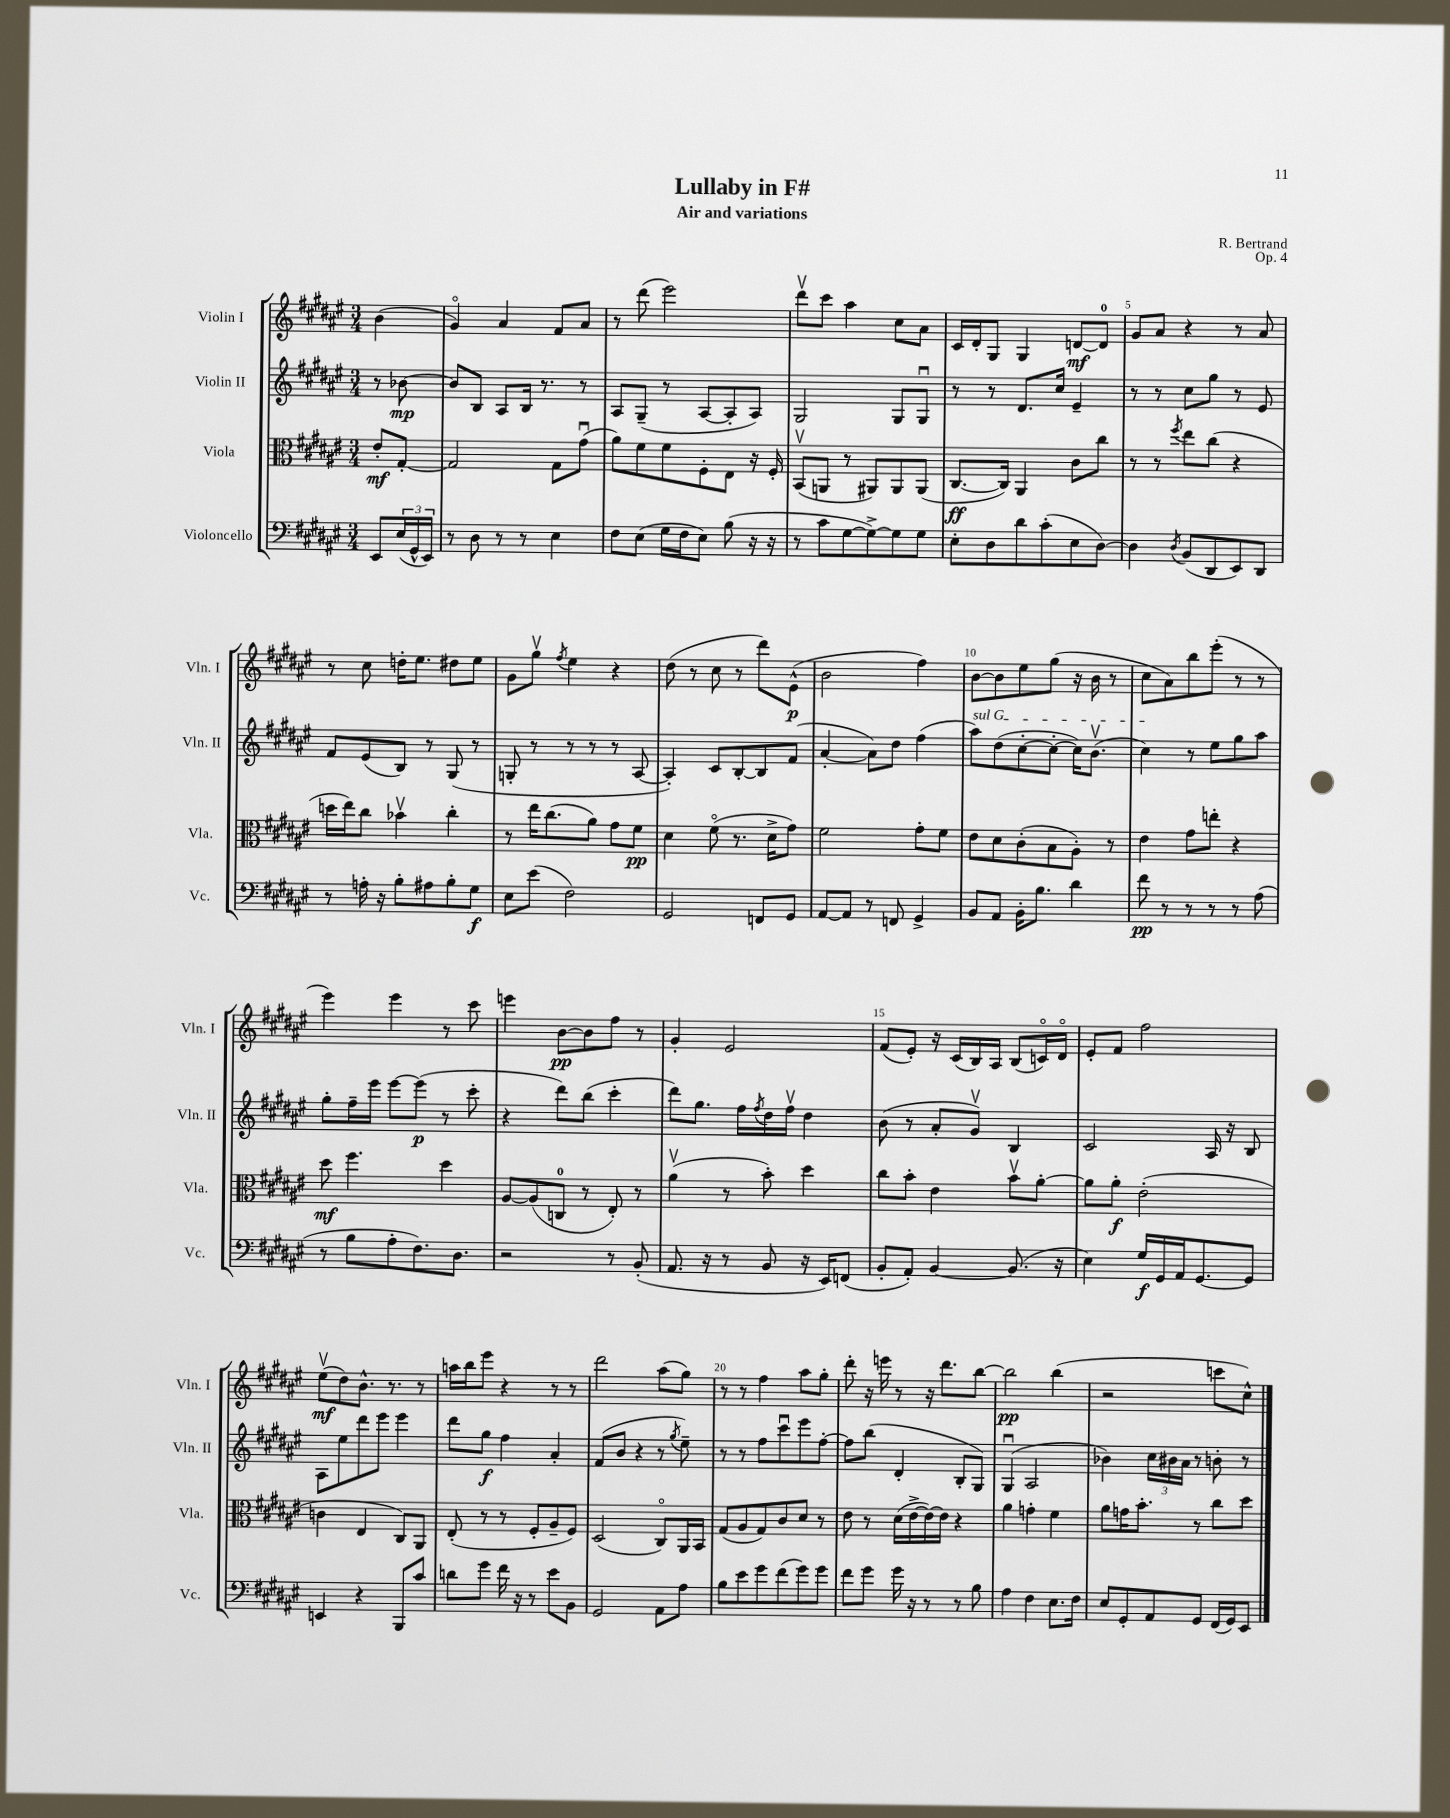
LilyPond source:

\header { title = "Lullaby in F#" composer = "R. Bertrand" subtitle = "Air and variations" opus = "Op. 4" }
<<
\new StaffGroup <<
\new Staff = "s0" \with { instrumentName = "Violin I" shortInstrumentName = "Vln. I" } {
    \clef treble \key fis \major \numericTimeSignature \time 3/4 \partial 4
    b'4( |
    gis'4\flageolet) ais'4 fis'8 ais'8 |
    r8 dis'''8( eis'''2) |
    dis'''8\upbow cis'''8 ais''4 cis''8 ais'8 |
    cis'16 dis'16-. gis8 gis4 d'8~\mf d'8-0 |
    gis'8 ais'8 r4 r8 ais'8 |
    r8 cis''8 d''16-. eis''8. dis''8 eis''8 |
    gis'8 gis''8\upbow \acciaccatura { fis''8 } eis''4 r4 |
    dis''8( r8 cis''8 r8 dis'''8) eis'8-^\p( |
    b'2 fis''4) |
    b'8~ b'8 eis''8 gis''8( r16 b'16 r8 |
    cis''8 ais'8) b''8 eis'''8-.( r8 r8 |
    eis'''4) eis'''4 r8 cis'''8 |
    e'''4 b'8~\pp b'8 fis''8 r8 |
    gis'4-. eis'2 |
    fis'8( eis'8-.) r16 cis'16( b16) ais16 b8( c'16\flageolet) dis'16\flageolet |
    eis'8-. fis'8 fis''2 |
    eis''8\upbow\mf( dis''8) b'8.-^ r8. r8 |
    a''16 b''16 eis'''8 r4 r8 r8 |
    dis'''2 ais''8( gis''8) |
    r8 r8 fis''4 ais''8 gis''8-. |
    dis'''8-. r16 e'''16 r8 r16 dis'''8. b''8~ |
    b''2\pp b''4( |
    r2 c'''8 cis''8-^) \bar "|." |
}
\new Staff = "s1" \with { instrumentName = "Violin II" shortInstrumentName = "Vln. II" } {
    \clef treble \key fis \major \numericTimeSignature \time 3/4 \partial 4
    r8 bes'8~\mp |
    bes'8 b8 ais8 b16 r8. r8 |
    ais8 gis8--( r8 ais8~ ais8-. ais8) |
    gis2 gis8 gis8\downbow |
    r8 r8 dis'8. cis''16 eis'4-- |
    r8 r8 cis''8 gis''8 r8 eis'8 |
    fis'8 eis'8( b8) r8 gis8( r8 |
    g8-. r8 r8 r8 r8 ais8~ |
    ais4-.) cis'8 b8~-. b8 fis'8( |
    ais'4~-. ais'8) dis''8 fis''4( |
    \once \override TextSpanner.bound-details.left.text = \markup { \italic "sul G" } ais''8\startTextSpan) dis''8( cis''8~-. cis''8~-. cis''16) b'8.\upbow( |
    cis''4\stopTextSpan) r8 eis''8 gis''8 ais''8 |
    gis''8-. fis''16-- eis'''16 eis'''8~ eis'''8\p( r8 cis'''8-. |
    r4 dis'''8) b''8( cis'''4-. |
    dis'''8) gis''8. fis''16 \acciaccatura { fis''8 } dis''16 fis''16\upbow dis''4 |
    b'8( r8 ais'8-. gis'8\upbow) b4 |
    cis'2 ais16 r16 b8 |
    ais8 eis''8 dis'''8 eis'''8 eis'''4 |
    dis'''8 gis''8\f fis''4 ais'4-. |
    fis'8( b'8 r4 r8 \acciaccatura { gis''8 } eis''8--) |
    r8 r8 fis''8 cis'''8\downbow eis'''8 fis''8~-. |
    fis''8 b''8( dis'4-. b8-. gis8) |
    gis4\downbow( ais2 |
    bes'4) \tuplet 3/2 { cis''16 bis'16 ais'16 } r8 b'8-. r8 \bar "|." |
}
\new Staff = "s2" \with { instrumentName = "Viola" shortInstrumentName = "Vla." } {
    \clef alto \key fis \major \numericTimeSignature \time 3/4 \partial 4
    eis'8-.\mf gis8~-. |
    gis2 gis8 gis'8\downbow( |
    ais'8) fis'8 fis'8 fis8-. eis8 r16 fis16-. |
    b,8\upbow( a,8 r8 ais,8) ais,8 ais,8( |
    cis8.~\ff cis16) ais,4 cis'8 cis''8 |
    r8 r8 \acciaccatura { fis''8 } eis''8 cis''8( r4 |
    d''16 eis''16) cis''8 bes'4\upbow cis''4-. |
    r8 eis''16 cis''8.( ais'8) gis'8 fis'8\pp |
    dis'4 fis'8\flageolet( r8. dis'16-> gis'8) |
    fis'2 gis'8-. fis'8 |
    eis'8 dis'8 cis'8-.( b8 ais8-.) r8 |
    eis'4 gis'8 e''8-. r4 |
    dis''8\mf fis''4. dis''4 |
    ais8~ ais8( c8-0 r8 eis8-.) r8 |
    ais'4\upbow( r8 b'8-.) dis''4 |
    cis''8 b'8-. eis'4 b'8\upbow ais'8~-. |
    ais'8 ais'8-.\f eis'2-.( |
    c'4 eis4 cis8) ais,8 |
    eis8-.( r8 r8 fis8-. ais8-- fis8) |
    dis2( cis8\flageolet) ais,16 b,16 |
    gis8( ais8 gis8) cis'8 dis'8 r8 |
    eis'8 r8 dis'16( eis'16~-> eis'16~) eis'16 r4 |
    ais'4 g'4-. fis'4 |
    ais'8 g'16 b'8.-. r8 cis''8 dis''8 \bar "|." |
}
\new Staff = "s3" \with { instrumentName = "Violoncello" shortInstrumentName = "Vc." } {
    \clef bass \key fis \major \numericTimeSignature \time 3/4 \partial 4
    eis,8 \tuplet 3/2 { eis16( gis,16-^ eis,16) } |
    r8 dis8 r8 r8 eis4 |
    fis8 eis8( gis16 fis16 eis8) b8( r16 r16 |
    r8 cis'8 gis8~ gis8~->) gis8 gis8 |
    eis8-. dis8 dis'8 cis'8-.( eis8 dis8~) |
    dis4 \acciaccatura { dis8 } b,8( dis,8 eis,8) dis,8 |
    r8 a16-. r16 b8-. ais8 b8-. gis8\f |
    eis8 eis'8( fis2) |
    gis,2 f,8 gis,8 |
    ais,8~ ais,8 r8 f,8 gis,4-> |
    b,8 ais,8 b,16-. b8. dis'4 |
    fis'8\pp r8 r8 r8 r8 ais8( |
    r8 b8 ais8-. fis8.) dis8. |
    r2 r8 b,8-.( |
    ais,8. r16 r8 b,8 r16 eis,16) f,8( |
    b,8-. ais,8-.) b,4~ b,8.( r16 |
    eis4) gis16\f gis,16 ais,16 gis,8.~ gis,8 |
    e,4 r4 b,,8 cis'8 |
    d'8 gis'8 fis'16 r16 r8 eis'8 b,8 |
    gis,2 ais,8 ais8 |
    b8 eis'8 gis'8 fis'8( gis'8) gis'8 |
    fis'8 gis'8 gis'16 r16 r8 r8 b8 |
    ais4 fis4 eis8. fis16 |
    eis8 gis,8-. ais,8 gis,8 fis,16( gis,16) eis,8 \bar "|." |
}
>>
>>
\layout { \context { \Score \override BarNumber.break-visibility = ##(#f #t #t) barNumberVisibility = #(every-nth-bar-number-visible 5) } }
